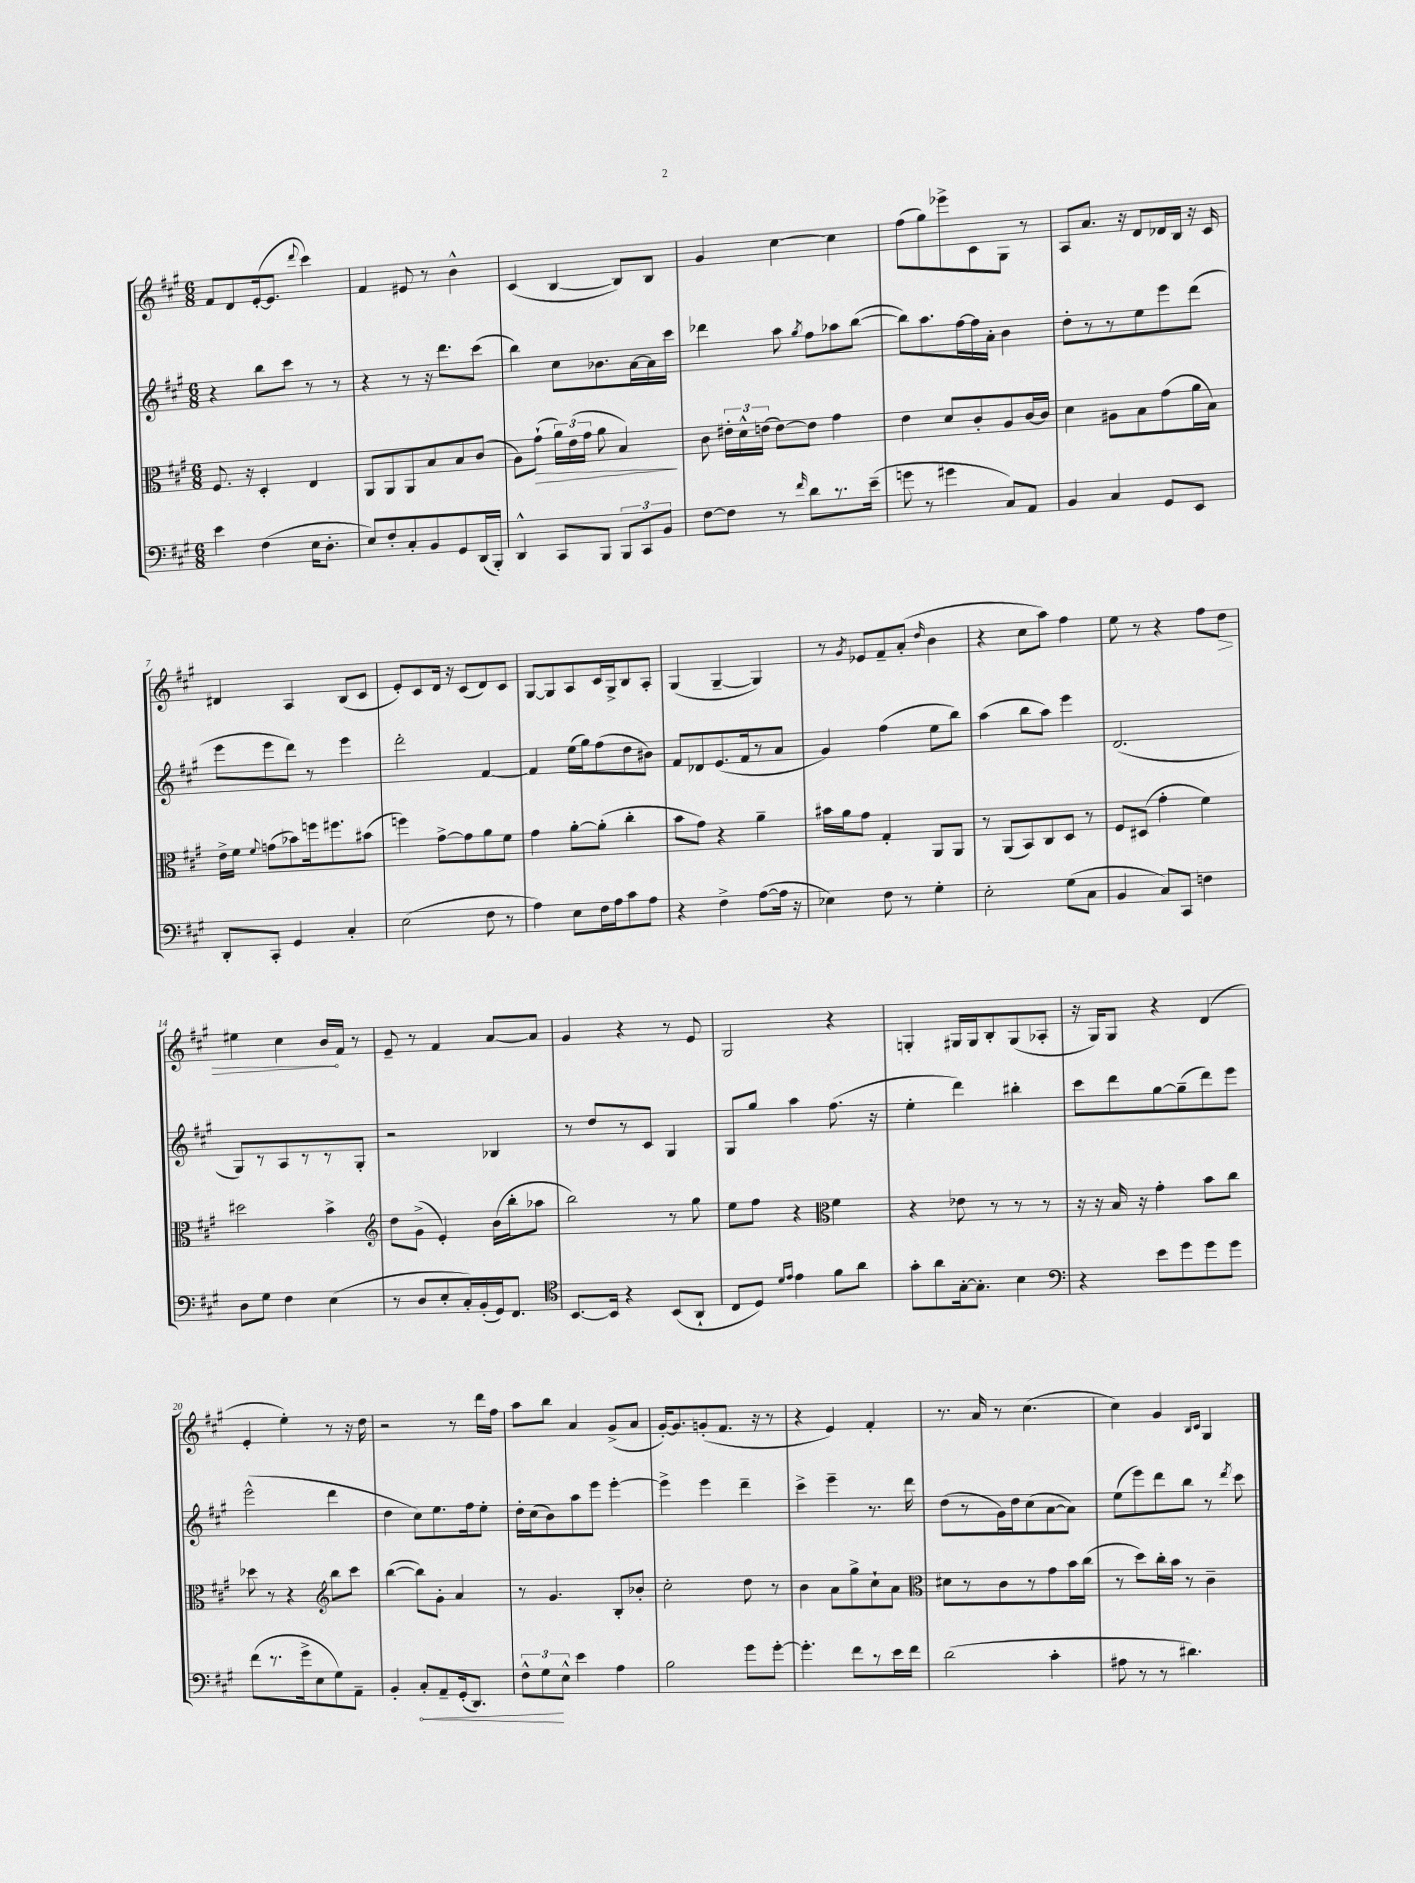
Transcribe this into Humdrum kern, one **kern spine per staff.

**kern	**kern	**kern	**kern
*staff4	*staff3	*staff2	*staff1
*clefF4	*clefC3	*clefG2	*clefG2
*k[f#c#g#]	*k[f#c#g#]	*k[f#c#g#]	*k[f#c#g#]
*M6/8	*M6/8	*M6/8	*M6/8
4e\	8.F#/	4r	8f#/L
.	.	.	8d/
.	16r	.	.
(4F#\	4D'/	8bb\L	([16e'/k
.	.	.	8.e/]J
.	.	8ccc#\J	.
.	.	.	8qqddd/
16E\LK	4E/	8r	4ccc#\)
8.D'\J	.	.	.
.	.	8r	.
=	=	=	=
8E/L)	8AA/L	4r	4f#/
8F#'/	8AA/	.	.
8C#'/	8AA/	8r	8e#/
8BB/	8B/	16r	8r
.	.	8.ddd\L	.
8GG#/	8B/	.	4b^^\
(16DD/L	(8c#/J	(8ccc#\J	.
16BBB'/JJ)	.	.	.
=	=	=	=
4DD^^/	8A\L)	4bb\)	(4c#/
.	(8g#`\J	.	.
8CC#/L	24a\LL)	8cc#\L	[4B/
.	(24e\	.	.
.	24g#\JJ	.	.
8BBB/J	8a\	8.b-\	.
12BBB/L	4B/)	.	8B/]L)
.	.	[16a\L	.
12CC#/	.	.	.
.	.	16a\]	8B/J
12BB/J	.	.	.
.	.	16ccc#\JJ	.
=	=	=	=
[8F#\L	8c#\	4ddd-\	4g#/
8F#\]J	24e#'\LL	.	.
.	24d^^\	.	.
.	(24e\JJ	.	.
8r	[8e\L)	8aa\	[4cc#\
16qqf#/	.	8qgg#/	.
8d\L	8e\]J	8ff#\L	.
8.r	4g#\	8aa-\	4cc#\]
.	.	([8bb\J	.
(16e~\Jk	.	.	.
=	=	=	=
8g\	4e\	8bb\]L)	(8ff#\L
8r	.	8.aa\	8gg#\)
4g#\	8d/L	.	8eee-^\
.	.	[16ff#\L	.
.	8c#'/	16ff#\]	8c#\
.	.	16a'\JJ	.
8C#/L)	8A/	4b\	8G#\J
8AA/J	[16c#/L	.	8r
.	16c#/]JJ	.	.
=	=	=	=
4BB/	4d\	8dd'\L	8A/L
.	.	8r	8.a/J
4C#/	8A#\L	8r	.
.	.	.	16r
.	8B\	8ee\	8d/L
8GG#/L	(8g#\	8eee\	16d-/L
.	.	.	16B/JJ
8EE/J	16a\L	(8ddd\J	16r
.	16B\JJ)	.	16c#/
=	=	=	=
8DD'/L	16e^\LL	8eee\L	4d#/
.	16f#\JJ	.	.
.	8qqf#/	.	.
8CC#'/J	(8g\L	8eee\	.
4GG#/	8b-\)	8ddd\J)	4A/
.	16ff\k	8r	.
.	8.ff#\	.	.
4C#'/	.	4eee\	(8B/L
.	(8b#\J	.	8c#/J
=	=	=	=
(2E\	4ff\)	2ddd'\	8e'/L)
.	.	.	8c#/
.	[8g#^\L	.	16d/Jk
.	.	.	16r
.	8g#\]	.	(8c#/L
8F#\	8a\	[4f#/	8d/)
8r	8f#\J	.	8c#/J
=	=	=	=
4A\)	4g#\	4f#/]	[8G#/L
.	.	.	8G#/]
8E\L	[8a'\L	(16ee\LL	8A/
.	.	16gg#\J)	.
16F#\L	(8a'\]J	(8ff#\	16c#/L
16A\J	.	.	16G#^/J
8c#\	4cc#'\	8dd\	8B/
8A\J	.	8b#\J)	8A'/J
=	=	=	=
4r	8b\L	8f#/L	(4G#/
.	8g#\J)	8d-/	.
4F#^\	4r	(8.e/	[4G#~/
.	.	16f#/k	.
([8A\L	4a~\	8r	4G#/])
16A\]Jk	.	8a/J	.
16r	.	.	.
=	=	=	=
4E-\)	16b#\LL	4g#/)	8r
.	16a\J	.	.
.	.	.	8qg#/
.	8g#\J	.	8e-/L
8F#\	4G#'/	(4ff#\	8f#~/
8r	.	.	(8a'/J
.	.	.	16qqdd/
4G#'\	8AA/L	8ee\L	4b\
.	8AA/J	8bb\J)	.
=	=	=	=
2E'\	8r	(4aa\	4r
.	(8AA/L	.	.
.	8BB/)	8bb\L	8cc#\L
.	8C#/	8aa\J)	8aa\J)
(8G#\L	8D/J	4eee\	4ff#\
8C#\J	8r	.	.
=	=	=	=
4BB/	8F#/L	(2.d/	8ee\
.	(8D#/J	.	8r
8C#/L)	4g#'\	.	4r
8CC#/J	.	.	.
4F\	4f#\)	.	8ff#\L
.	.	.	8dd\J
=	=	=	=
8D\L	2dd#\	8G#/L)	4ee#\
8G#\J	.	8r	.
4F#\	.	8A/	4cc#\
.	.	8r	.
(4E\	4b^\	8r	16b/LL
.	.	.	16f#/JJ
.	.	8G#'/J	8r
=	=	=	=
*	*clefG2	*	*
8r	8dd\L	2r	8e~/
8D/L	(8g#^\J	.	8r
8E'/	4e'/)	.	4f#/
16C#'/L)	.	.	.
(16BB'/	.	.	.
16GG#/J)	(16b\LL	4B-/	[8a/L
8.FF#/J	16bb'\J	.	.
.	8aa-\J	.	8a/]J
=	=	=	=
*clefC4	*	*	*
[8.BB/L	2bb\)	8r	4g#/
.	.	8dd/L	.
16BB/]Jk	.	.	.
4r	.	8r	4r
.	.	8c#/J	.
(8BB/L	8r	4G#/	8r
8AA`/J	8gg#\	.	8e/
=	=	=	=
8C#/L	8ee\L	8G#/L	2G#/
8D/J)	8ff#\J	8gg#/J	.
16qqd/LL	.	.	.
16qqe/JJ	.	.	.
4e\	4r	4aa\	.
*	*clefC3	*	*
8f#\L	4f#\	(8.ff#\	4r
8a\J	.	.	.
.	.	16r	.
=	=	=	=
8g#'\L	4r	4ee'\	4G'/
8a\	.	.	.
[16G#'\k	8e-\	4ddd\)	16G#/LL
8.G#'\]J	.	.	16G#/J
.	8r	.	8B'/
4B\	8r	4bb#'\	(8G#/
.	8r	.	8A-'/J
=	=	=	=
*clefF4	*	*	*
4r	16r	8ccc#\L	16r
.	16r	.	16G#/LK)
.	16B/	8ddd\	8G#/J
.	16r	.	.
8e\L	4g#'\	[8gg#\	4r
8g#\	.	(8gg#~\]	.
8g#\	8b\L	8ddd\)	(4d/
8g#\J	8cc#\J	8eee\J	.
=	=	=	=
(8f#\L	8dd-\	(2eee^^\	4e'/
8.r	8r	.	.
.	4r	.	4ee'\)
16g#^\k	.	.	.
8E\	.	.	.
*	*clefG2	*	*
8G#\)	8bb\L	4ddd\	8r
8AA~\J	8ccc#\J	.	16r
.	.	.	16dd\
=	=	=	=
4BB'/	([4bb\	4dd\	2r
8C#'/L	8bb\]L)	8cc#\L)	.
8AA~/	8g#'\J	8.ee\	.
(16GG#'/k	4a/	.	8r
8.DD/J)	.	16ff#\k	.
.	.	8ee'\J	16ddd\LL
.	.	.	16ff#\JJ
=	=	=	=
12F#^^\L	8r	16dd'\LL	8aa\L
.	.	(16cc#\J	.
12G#\	.	.	.
.	4.g#/	8b\)	8bb\J
12E^^\J	.	.	.
4e\	.	8aa\	4a/
.	.	8eee\J	.
4A\	8B'/L	[4eee'\	(8g#^/L
.	8b-'/J	.	8a/J
=	=	=	=
2B\	2cc#'\	4eee^\]	[16g#'/LK)
.	.	.	8.g#/]
.	.	4eee\	(8g'/
.	.	.	8.f#/J
8g#\L	8dd\	4ddd~\	.
.	.	.	16r
[8g#'\J	8r	.	8r
=	=	=	=
4.g#'\]	4b\	4ccc#^\	4r
.	8a\L	4eee~\	4e/)
8f#\L	8gg#^\	.	.
8r	8cc#`\	8.r	4f#'/
16e\L	8a\J	.	.
16f#\JJ	.	16ddd\	.
=	=	=	=
*	*clefC3	*	*
(2d\	8d#\L	(8dd\L	8.r
.	8r	8r	.
.	.	.	16a/
.	8c#\	16g#\L)	8r
.	.	16dd\J	.
.	8r	(8cc#\	(4.cc#\
4c#'\	8g#\	[8a\	.
.	16b\L	8a\]J)	.
.	(16cc#\JJ	.	.
=	=	=	=
8A#\	8r	(8ee\L	4cc#\)
8r	8dd\L)	8eee\)	.
8r	16cc#'\L	8ddd\	4g#/
.	16b\JJ	.	.
4.d#\)	8r	8bb\J	.
.	.	.	16qqB/LL
.	.	.	16qqc#/JJ
.	4c#~\	8r	4G#/
.	.	8qddd/	.
.	.	8ccc#\	.
==	==	==	==
*-	*-	*-	*-
